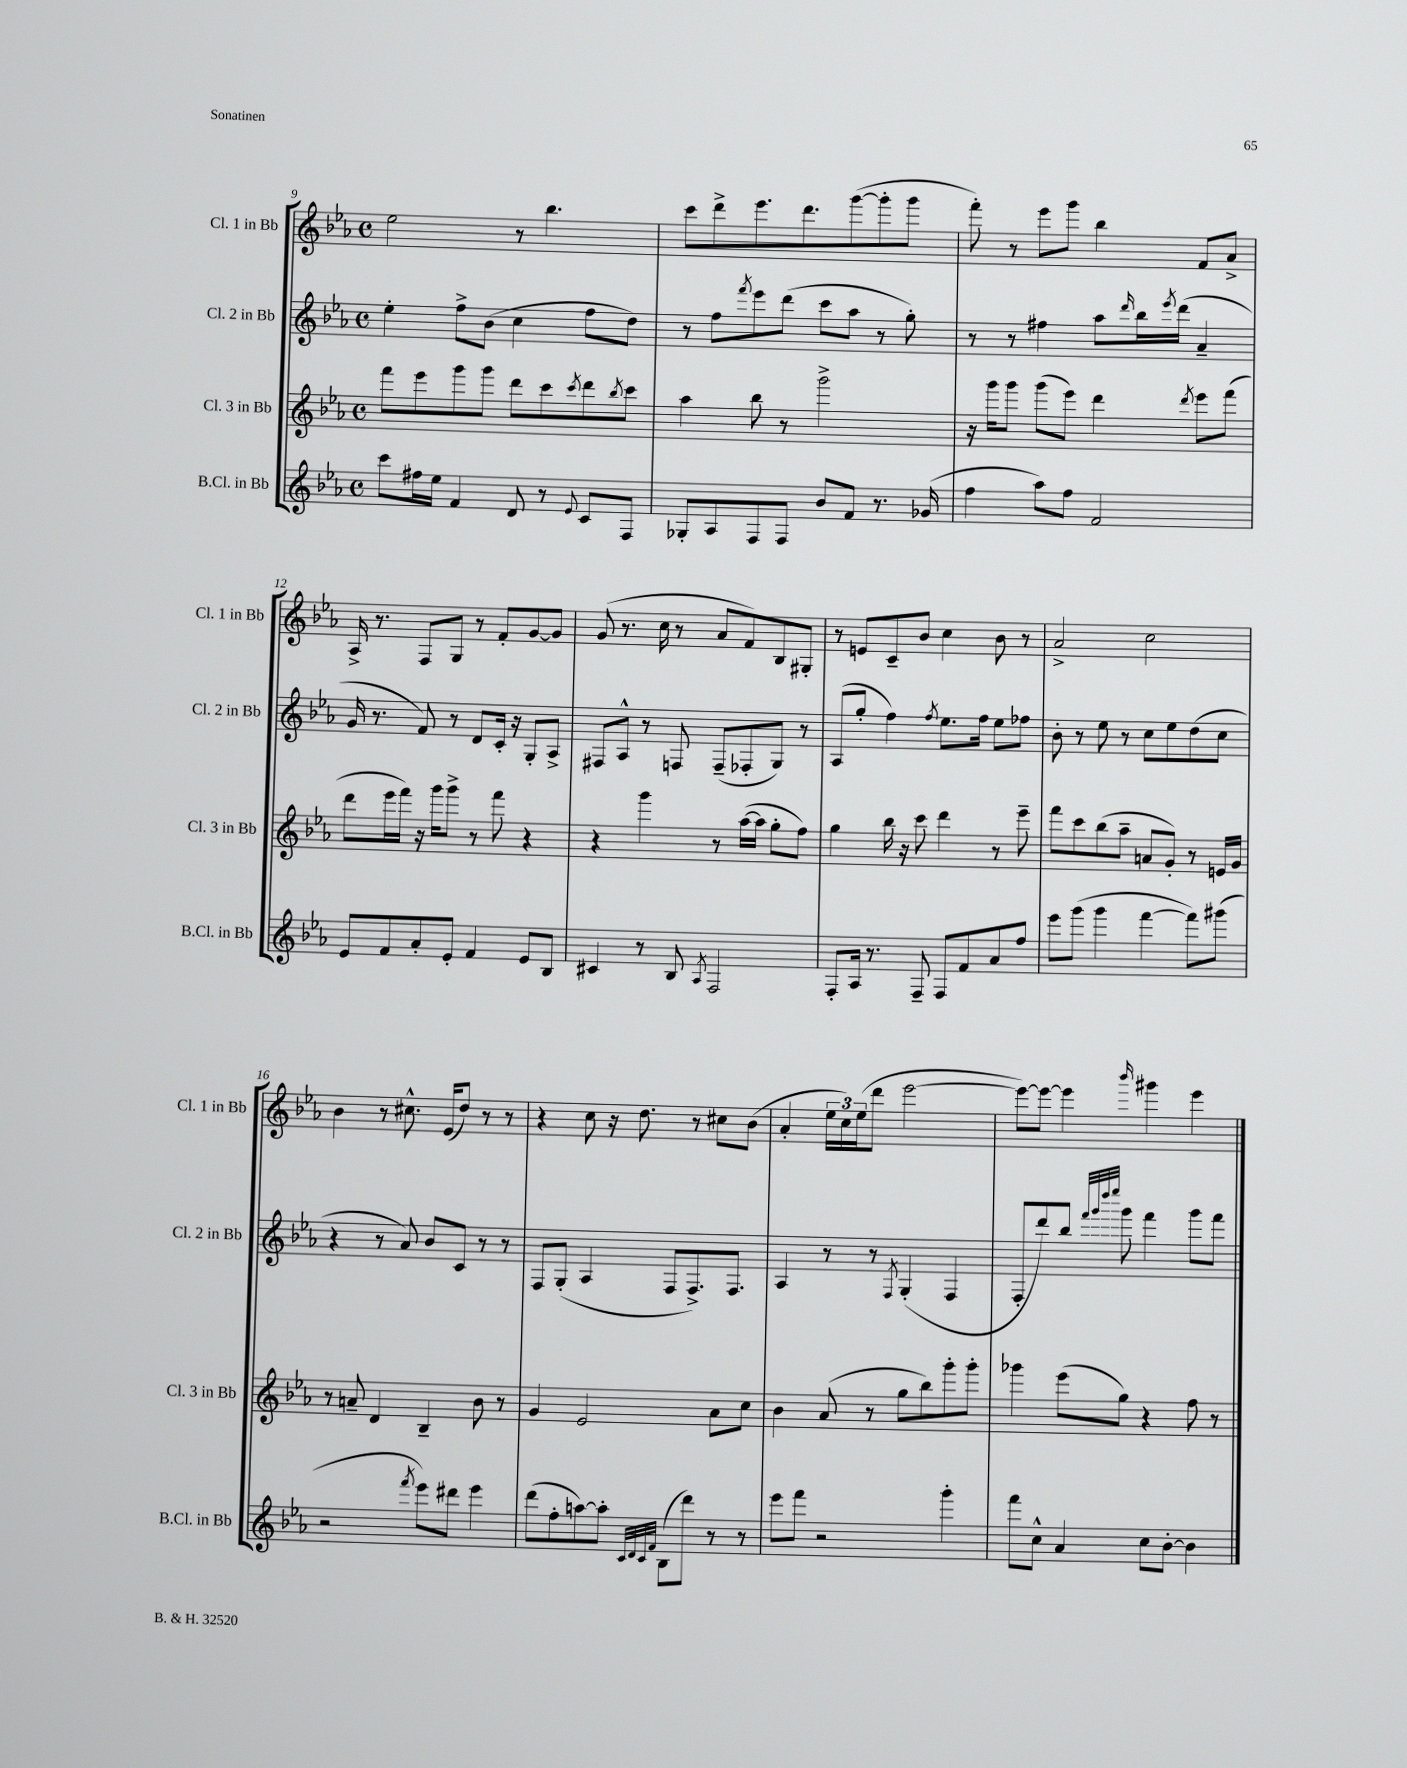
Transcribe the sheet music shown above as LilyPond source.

<<
\new StaffGroup <<
\new Staff = "s0" \with { instrumentName = "Cl. 1 in Bb" shortInstrumentName = "Cl. 1 in Bb" } {
    \clef treble \key ees \major \defaultTimeSignature \time 4/4
    ees''2 r8 bes''4. |
    c'''8 d'''8-> ees'''8. d'''8. g'''8~( g'''8-. g'''8 |
    f'''8-.) r8 ees'''8 g'''8 bes''4 f'8 aes'8-> |
    aes16-> r8. f8 g8 r8 f'8-. g'8~ g'8 |
    g'8( r8. c''16 r8 aes'8 f'8) bes8 gis8-. |
    r8 e'8 c'8-- bes'8 c''4 bes'8 r8 |
    aes'2-> c''2 |
    bes'4 r8 cis''8.-^ ees'16( d''8) r8 r8 |
    r4 c''8 r16 d''8. r8 cis''8 bes'8( |
    aes'4-. \tuplet 3/2 { ees''16 c''16) ees''16( } d'''8 ees'''2~ |
    ees'''8~) ees'''8~ ees'''4 \grace { bes'''16 } gis'''4 ees'''4 \bar "|." |
}
\new Staff = "s1" \with { instrumentName = "Cl. 2 in Bb" shortInstrumentName = "Cl. 2 in Bb" } {
    \clef treble \key ees \major \defaultTimeSignature \time 4/4
    ees''4-. f''8-> bes'8( c''4 f''8 d''8) |
    r8 f''8 \acciaccatura { f'''8 } ees'''8 d'''8( c'''8 aes''8 r8 g''8-.) |
    r8 r8 fis''4 aes''8 \grace { d'''16 } bes''16 \acciaccatura { ees'''8 } d'''16( aes'4-- |
    g'16 r8. f'8) r8 d'8 c'16-. r16 g8-. aes8-> |
    fis8 aes8-^ r8 f8 f8--( fes8-. g8) r8 |
    aes8( g''8-. f''4) \acciaccatura { f''8 } ees''8. f''16 ees''8 fes''8 |
    bes'8-. r8 ees''8 r8 c''8 ees''8 d''8( c''8 |
    r4 r8 aes'8) bes'8 c'8 r8 r8 |
    f8 g8-.( aes4 f8 f8.->) f8. |
    aes4 r8 r8 \acciaccatura { f8 } g4-.( f4 |
    f8-. d'''8) bes''8 \grace { f'''32 g'''32 d''''32 ees''''32 } g'''8 f'''4 g'''8 f'''8 \bar "|." |
}
\new Staff = "s2" \with { instrumentName = "Cl. 3 in Bb" shortInstrumentName = "Cl. 3 in Bb" } {
    \clef treble \key ees \major \defaultTimeSignature \time 4/4
    f'''8 ees'''8 g'''8 g'''8 d'''8 c'''8 \acciaccatura { c'''8 } d'''8 \acciaccatura { bes''8 } c'''8 |
    aes''4 bes''8 r8 g'''2-> |
    r16 g'''16 g'''8 g'''8( ees'''8) d'''4 \acciaccatura { d'''8 } ees'''8 f'''8( |
    d'''8 ees'''16 f'''16) r16 g'''16 g'''8-> r8 f'''8 r4 |
    r4 g'''4 r8 aes''16~( aes''16 g''8-. f''8) |
    g''4 bes''16 r16 c'''8 d'''4 r8 ees'''8-- |
    f'''8 c'''8 bes''8( aes''8-- a'8 g'8-.) r8 e'16 g'16 |
    r8 a'8-- d'4 bes4-- bes'8 r8 |
    g'4 ees'2 aes'8 c''8 |
    bes'4 aes'8( r8 g''8 bes''8) g'''8-. g'''8-. |
    ges'''4 ees'''8( g''8) r4 f''8 r8 \bar "|." |
}
\new Staff = "s3" \with { instrumentName = "B.Cl. in Bb" shortInstrumentName = "B.Cl. in Bb" } {
    \clef treble \key ees \major \defaultTimeSignature \time 4/4
    c'''8 fis''16 ees''16 f'4 d'8 r8 \appoggiatura { ees'8 } c'8 f8 |
    ges8-. aes8 f8 f8 bes'8 f'8 r8. ges'16( |
    f''4 aes''8) f''8 f'2 |
    ees'8 f'8 aes'8-. ees'8-. f'4 ees'8 bes8 |
    cis'4 r8 bes8 \acciaccatura { aes8 } f2 |
    f8-. aes16 r8. f8-- f8 f'8 aes'8 f''8 |
    ees'''8 g'''8( g'''4 f'''4~ f'''8) gis'''8( |
    r2 \acciaccatura { f'''8 } ees'''8) dis'''8 ees'''4 |
    d'''8( f''8-. a''8~) a''8-. \grace { c'32 d'32 c'32 f'32 } bes8( d'''8) r8 r8 |
    ees'''8 f'''8 r2 g'''4-. |
    f'''8 c''8-^ aes'4 c''8 bes'8~-. bes'4 \bar "|." |
}
>>
>>
\layout { \context { \Score currentBarNumber = #9 } }
